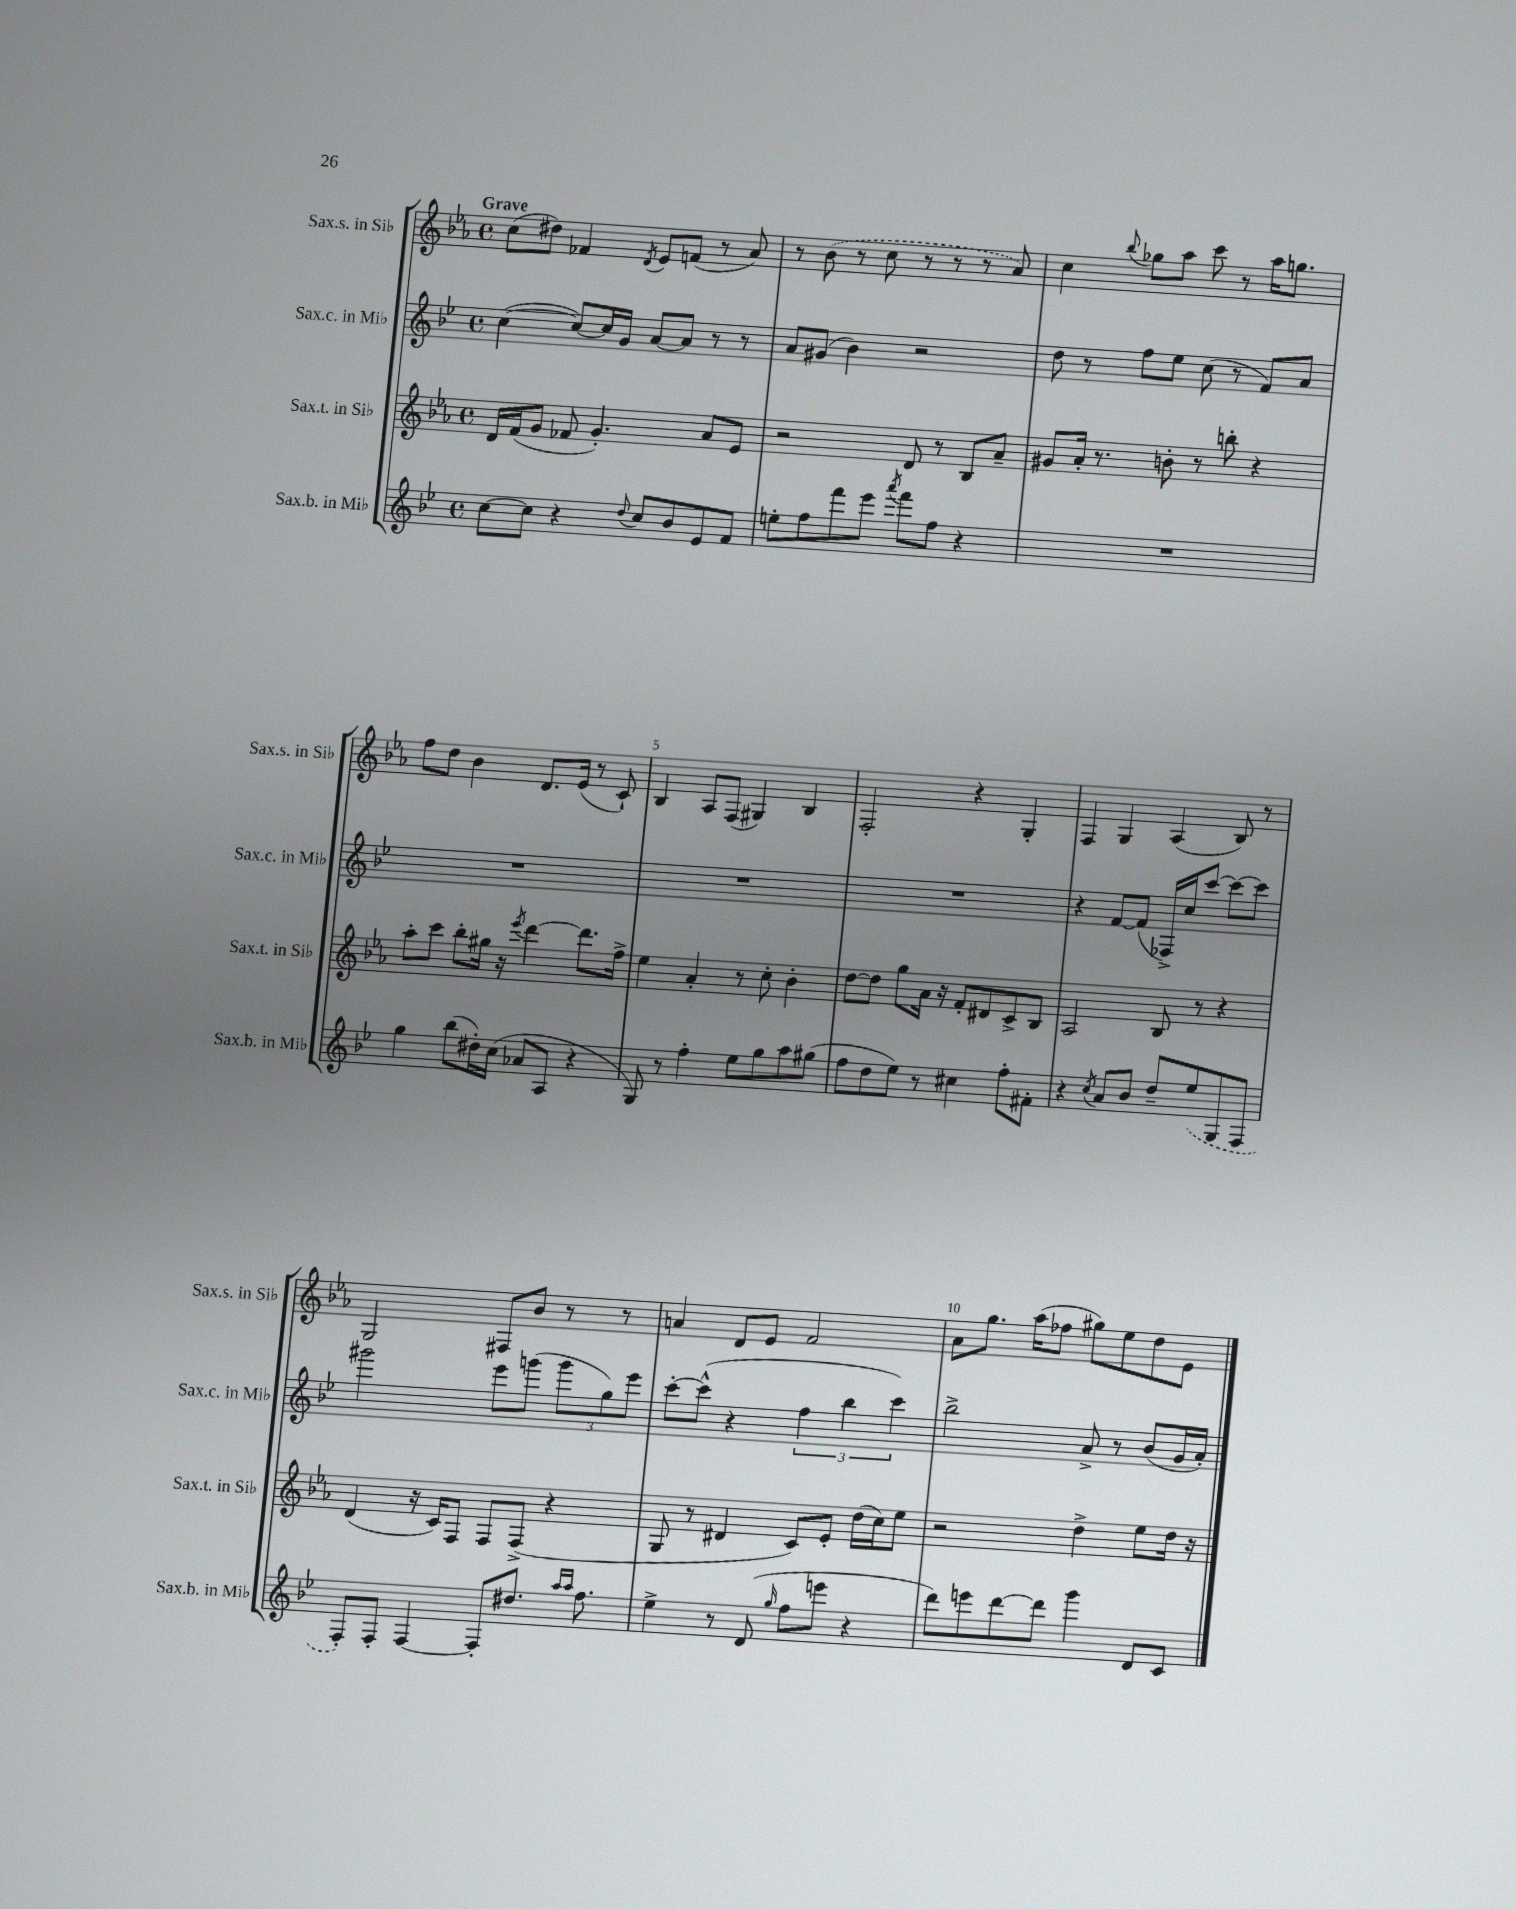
<<
\new StaffGroup <<
\new Staff = "s0" \with { instrumentName = "Sax.s. in Sib" shortInstrumentName = "Sax.s. in Sib" } {
    \clef treble \key ees \major \defaultTimeSignature \time 4/4 \tempo "Grave"
    c''8( dis''8) fes'4 \acciaccatura { d'8 } ees'8 f'8( r8 aes'8) |
    r8 \once \slurDashed bes'8( r8 c''8 r8 r8 r8 aes'8) |
    c''4 \appoggiatura { bes''8 } ges''8 aes''8 c'''8 r8 aes''16 g''8. |
    f''8 d''8 bes'4 d'8. ees'16( r8 c'8-!) |
    bes4 aes8 f8( gis4) bes4 |
    f2-. r4 g4-. |
    f4 g4 aes4( bes8) r8 |
    g2 fis8 bes'8 r8 r8 |
    a'4 d'8 ees'8 f'2 |
    aes'8 g''8. aes''16( fes''8 gis''8) ees''8 d''8 ees'8 \bar "|." |
}
\new Staff = "s1" \with { instrumentName = "Sax.c. in Mib" shortInstrumentName = "Sax.c. in Mib" } {
    \clef treble \key bes \major \defaultTimeSignature \time 4/4
    c''4~( c''8~) c''16 g'16 a'8~ a'8 r8 r8 |
    a'8 gis'8( bes'4) r2 |
    d''8 r8 f''8 ees''8 c''8( r8 f'8) a'8 |
    R1 |
    R1 |
    R1 |
    r4 f'8~ f'8( fes16->) c''16 c'''8~ c'''8~ c'''8 |
    gis'''2 ees'''8 g'''8( \tuplet 3/2 { g'''8 g''8) ees'''8 } |
    c'''8~-. c'''8-^( r4 \tuplet 3/2 { f''4 bes''4 c'''4) } |
    bes''2-> a'8-> r8 bes'8( g'16 a'16-.) \bar "|." |
}
\new Staff = "s2" \with { instrumentName = "Sax.t. in Sib" shortInstrumentName = "Sax.t. in Sib" } {
    \clef treble \key ees \major \defaultTimeSignature \time 4/4
    d'16 f'16( g'8 fes'8 g'4.-.) aes'8 ees'8 |
    r2 d'8 r8 bes8 aes'8-- |
    gis'8 aes'16-. r8. b'8-. r8 b''8-. r4 |
    aes''8-. c'''8 bes''8-. gis''16 r16 \acciaccatura { ees'''8 } d'''4~ d'''8. f''16-> |
    ees''4 aes'4-. r8 c''8-. bes'4-. |
    d''8~ d''8 g''8 aes'16 r16 f'8-. dis'8 c'8-> bes8 |
    aes2 bes8 r8 r4 |
    d'4( r16 c'16) f8 f8 f8->( r4 |
    g8 r8 dis'4 c'8) ees'8-. d''16( c''16) ees''8 |
    r2 d''4-> ees''8 d''16 r16 \bar "|." |
}
\new Staff = "s3" \with { instrumentName = "Sax.b. in Mib" shortInstrumentName = "Sax.b. in Mib" } {
    \clef treble \key bes \major \defaultTimeSignature \time 4/4
    c''8~ c''8 r4 \appoggiatura { d''8 } c''8 bes'8 ees'8 f'8 |
    e''8-. f''8 f'''8 ees'''8 \acciaccatura { a'''8 } f'''8 f''8 r4 |
    R1 |
    g''4 bes''8( dis''16-.) c''16( aes'8 a8 r4 |
    g8) r8 f''4-. ees''8 g''8 a''8 gis''8( |
    f''8 d''8 ees''8) r8 cis''4 f''8-. fis'8-. |
    r4 \acciaccatura { c''8 } a'8 bes'8 d''8-- \once \slurDashed ees''8( g8 f8 |
    f8-.) f8-. f4~ f8-. dis''8. \grace { a''16 a''16 } f''8. |
    ees''4-> r8 d'8( \grace { g''16 } f''8 e'''8 r4 |
    d'''8) e'''8 d'''8~ d'''8 g'''4 d'8 c'8 \bar "|." |
}
>>
>>
\layout { \context { \Score \override BarNumber.break-visibility = ##(#f #t #t) barNumberVisibility = #(every-nth-bar-number-visible 5) } }
